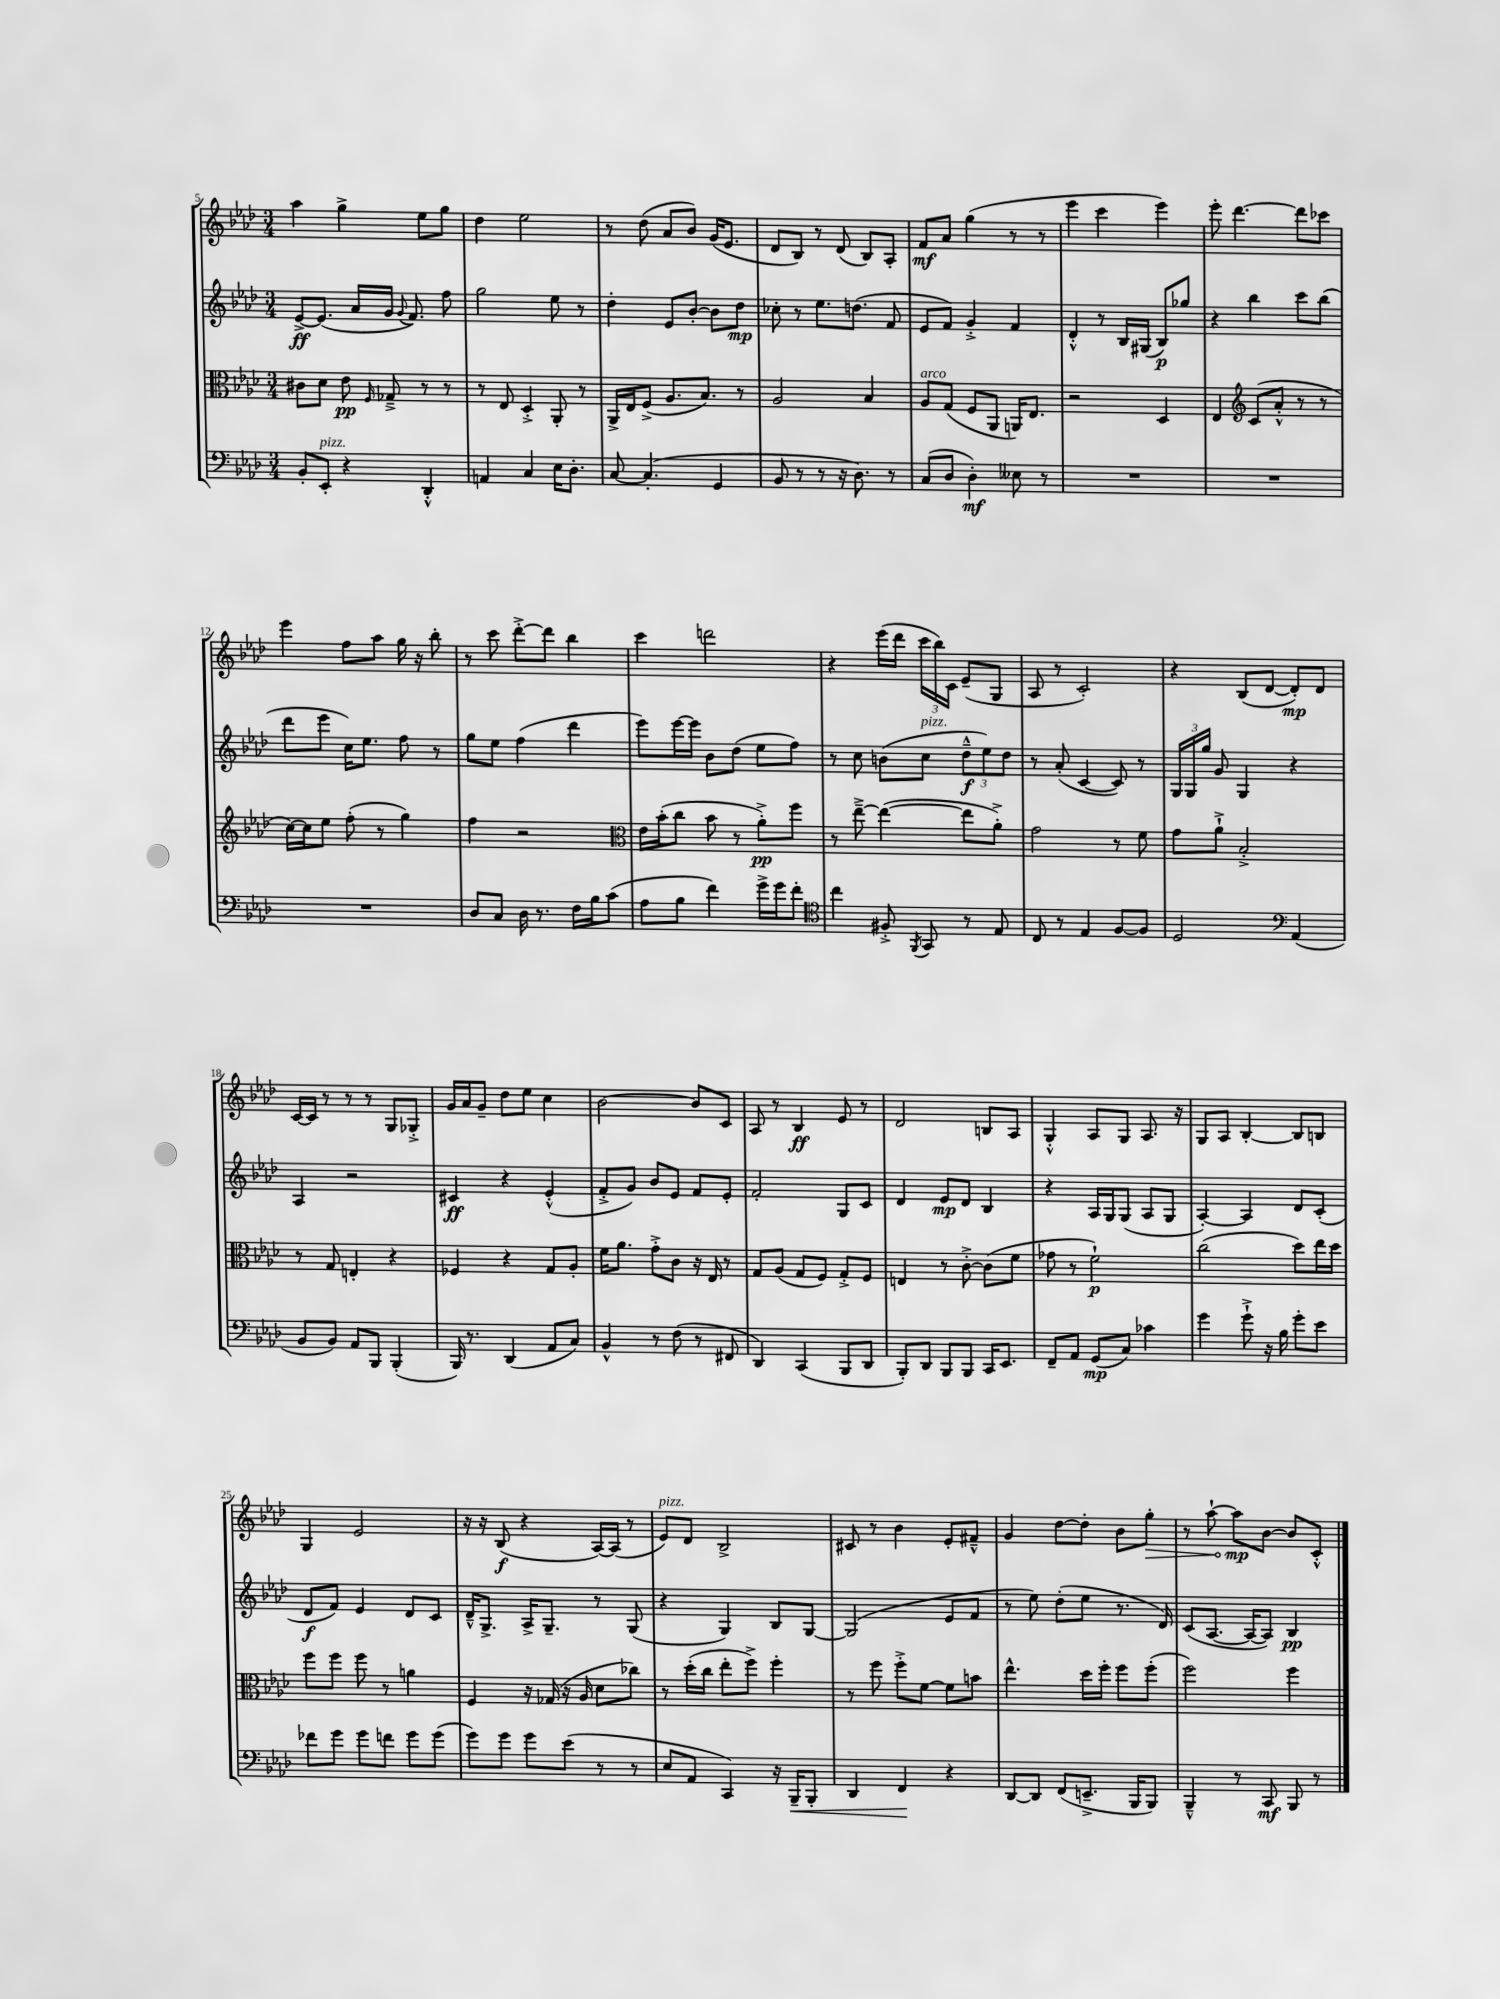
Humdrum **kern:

**kern	**dynam	**kern	**dynam	**kern	**dynam	**kern	**dynam
*part4	*part4	*part3	*part3	*part2	*part2	*part1	*part1
*staff4	*staff4	*staff3	*staff3	*staff2	*staff2	*staff1	*staff1
*clefF4	*	*clefC3	*	*clefG2	*	*clefG2	*
*k[b-e-a-d-]	*	*k[b-e-a-d-]	*	*k[b-e-a-d-]	*	*k[b-e-a-d-]	*
*M3/4	*	*M3/4	*	*M3/4	*	*M3/4	*
=5	=5	=5	=5	=5	=5	=5	=5
8BB-'/L	.	8c#X\L	.	[8e-^/L	ff	4aa-\	.
!LO:TX:a:i:t=pizz.	!	!	!	!	!	!	!
8EE-'/J	.	8d-\J	.	(8.e-/J]	.	.	.
4r	.	8e-\	pp	.	.	4gg^\	.
.	.	.	.	16a-/LL	.	.	.
.	.	16qqF/	.	.	.	.	.
.	.	8G-X~^/	.	16g/JJ	.	.	.
.	.	.	.	8qqg/	.	.	.
.	.	.	.	8.f/)	.	.	.
4DD-'^^/	.	8r	.	.	.	8ee-\L	.
.	.	8r	.	8ff\	.	8gg\J	.
=6	=6	=6	=6	=6	=6	=6	=6
4AAn/	.	8r	.	2gg\	.	4dd-\	.
.	.	8E-/	.	.	.	.	.
4C/	.	4D-'^/	.	.	.	2ee-\	.
16E-\KL	.	8AA-'/	.	8ee-\	.	.	.
8.D-'\J	.	.	.	.	.	.	.
.	.	8r	.	8r	.	.	.
=7	=7	=7	=7	=7	=7	=7	=7
[8C/	.	16AA-^/LL	.	4dd-'\	.	8r	.
.	.	16E-/J	.	.	.	.	.
(4.C'/]	.	(8F^/J	.	.	.	(8dd-\	.
.	.	8.A-/L	.	8e-/L	.	8a-/L	.
.	.	.	.	[8b-'/J	.	8b-/J)	.
.	.	8.B-/J)	.	.	.	.	.
4GG/	.	.	.	8b-\L]	.	(16g/KL	.
.	.	.	.	.	.	8.e-/J	.
.	.	8r	.	8dd-\J	mp	.	.
=8	=8	=8	=8	=8	=8	=8	=8
8BB-/	.	2A-/	.	8cc-X'\	.	8d-/L	.
8r	.	.	.	8r	.	8B-/J)	.
8r	.	.	.	8.ee-\L	.	8r	.
16r	.	.	.	.	.	(8d-/	.
8.D-\)	.	.	.	(8.ddn\J	.	.	.
.	.	4B-/	.	.	.	8B-/L)	.
8r	.	.	.	8f/	.	8A-'/J	.
=9	=9	=9	=9	=9	=9	=9	=9
!	!	!LO:TX:a:i:t=arco	!	!	!	!	!
(8C/L	.	8A-/L	.	8e-/L	.	8f/L	mf
8D-/J	.	(8G/J	.	8f/J)	.	8a-/J	.
4D-'\)	mf	8F/L	.	4g'^/	.	(4gg\	.
.	.	8AA-/J	.	.	.	.	.
8E--X\	.	16AAn/KL)	.	4f/	.	8r	.
.	.	8.E-/J	.	.	.	.	.
8r	.	.	.	.	.	8r	.
=10	=10	=10	=10	=10	=10	=10	=10
2.r	.	2r	.	4d-'^^/	.	4eee-\	.
.	.	.	.	8r	.	4ccc\	.
.	.	.	.	16B-/LL	.	.	.
.	.	.	.	(16G#X/JJ	.	.	.
.	.	4D-/	.	8B-/L)	p	4eee-\)	.
.	.	.	.	8gg-X/J	.	.	.
=11	=11	=11	=11	=11	=11	=11	=11
2.r	.	4E-/	.	4r	.	8eee-'\	.
.	.	.	.	.	.	[4.ddd-\	.
*	*	*clefG2	*	*	*	*	*
.	.	(8c/L	.	4bb-\	.	.	.
.	.	8a-'^^/J	.	.	.	.	.
.	.	8r	.	8ccc\L	.	8ddd-\L]	.
.	.	8r	.	(8bb-\J	.	8ccc-X\J	.
!!LO:LB:g=z
=12	=12	=12	=12	=12	=12	=12	=12
2.r	.	[16cc\LL)	.	8ddd-\L	.	4eee-\	.
.	.	16cc\J]	.	.	.	.	.
.	.	8ee-\J	.	8eee-\J	.	.	.
.	.	(8ff'\	.	16cc\KL)	.	8ff\L	.
.	.	.	.	8.ee-\J	.	.	.
.	.	8r	.	.	.	8aa-\J	.
.	.	4gg\)	.	8ff\	.	16gg\	.
.	.	.	.	.	.	16r	.
.	.	.	.	8r	.	8bb-'\	.
=13	=13	=13	=13	=13	=13	=13	=13
8D-/L	.	4ff\	.	8gg\L	.	8r	.
8C/J	.	.	.	8ee-\J	.	8ccc\	.
16D-\	.	2r	.	(4ff\	.	[8ddd-'^\L	.
8.r	.	.	.	.	.	.	.
.	.	.	.	.	.	8ddd-\J]	.
16F\LL	.	.	.	4ddd-\	.	4bb-\	.
16B-\J	.	.	.	.	.	.	.
(8c\J	.	.	.	.	.	.	.
=14	=14	=14	=14	=14	=14	=14	=14
*	*	*clefC3	*	*	*	*	*
8A-\L	.	16e-\LL	.	8eee-\L)	.	4ccc\	.
.	.	(16b-'\J	.	.	.	.	.
8B-\J	.	8cc\J	.	[16eee-\L	.	.	.
.	.	.	.	16eee-\JJ]	.	.	.
4f\)	.	8b-\	.	8b-\L	.	2dddn\	.
.	.	8r	.	(8dd-\J	.	.	.
16g^\LL	.	8a-'^\L)	pp	8ee-\L	.	.	.
16g\J	.	.	.	.	.	.	.
8f'\J	.	8ff\J	.	8ff\J)	.	.	.
=15	=15	=15	=15	=15	=15	=15	=15
*clefC4	*	*	*	*	*	*	*
4cc\	.	8r	.	8r	.	4r	.
.	.	[8ee-~^\	.	8cc\	.	.	.
8F#X'^/	.	(4ee-\_	.	(8bn\L	.	(16eee-\LL	.
.	.	.	.	.	.	16ddd-\JJ	.
8qFF/	.	.	.	.	.	.	.
!	!	!	!	!LO:TX:a:i:t=pizz.	!	!	!
8GG/	.	.	.	8cc\J	.	24ccc\LL	.
.	.	.	.	.	.	24bb-\)	.
.	.	.	.	.	.	24c\JJ	.
8r	.	8ee-\L]	.	12dd-~^^\L	f	(8e-~/L	.
.	.	.	.	12ee-\)	.	.	.
8E-/	.	8a-'^\J)	.	.	.	8G/J	.
.	.	.	.	12dd-\J	.	.	.
=16	=16	=16	=16	=16	=16	=16	=16
8C/	.	2g\	.	8r	.	8A-/	.
8r	.	.	.	(8a-'/	.	8r	.
4E-/	.	.	.	[4c/	.	2c'/)	.
[8F/L	.	8r	.	8c/])	.	.	.
8F/J]	.	8f\	.	8r	.	.	.
=17	=17	=17	=17	=17	=17	=17	=17
2D-/	.	8g\L	.	24G/LL	.	4r	.
.	.	.	.	24G/	.	.	.
.	.	.	.	24gg/JJ	.	.	.
.	.	8a-`^\J	.	8g/	.	.	.
.	.	2B-'^/	.	4G/	.	(8B-/L	.
.	.	.	.	.	.	[8d-/J	.
*clefF4	*	*	*	*	*	*	*
(4AA-/	.	.	.	4r	.	8d-'/L])	mp
.	.	.	.	.	.	8d-/J	.
!!LO:LB:g=z
=18	=18	=18	=18	=18	=18	=18	=18
8BB-/L	.	8r	.	4A-/	.	[16c/LL	.
.	.	.	.	.	.	16c/JJ]	.
8BB-/J)	.	8G/	.	.	.	8r	.
8AA-/L	.	4En'/	.	2r	.	8r	.
8BBB-/J	.	.	.	.	.	8r	.
(4BBB-'/	.	4r	.	.	.	8G/L	.
.	.	.	.	.	.	8G-X'^/J	.
=19	=19	=19	=19	=19	=19	=19	=19
16BBB-/)	.	4F-X/	.	4c#X/	ff	16g/LL	.
8.r	.	.	.	.	.	16a-/J	.
.	.	.	.	.	.	8g~/J	.
(4DD-/	.	4r	.	4r	.	8dd-\L	.
.	.	.	.	.	.	8ee-\J	.
8AA-/L	.	8G/L	.	(4e-'^^/	.	4cc\	.
8C/J)	.	8A-'/J	.	.	.	.	.
=20	=20	=20	=20	=20	=20	=20	=20
4BB-^^/	.	16f\KL	.	8f'^/L	.	[2b-\	.
.	.	8.a-\J	.	.	.	.	.
.	.	.	.	8g/J)	.	.	.
8r	.	8g'^\L	.	8b-/L	.	.	.
(8F\	.	8c\J	.	8e-/J	.	.	.
8r	.	16r	.	8f/L	.	8b-/L]	.
.	.	16E-/	.	.	.	.	.
8FF#X/	.	8r	.	8e-'/J	.	8c/J	.
=21	=21	=21	=21	=21	=21	=21	=21
4DD-/)	.	8G/L	.	2f'/	.	8A-/	.
.	.	(8A-/J	.	.	.	8r	.
(4CC/	.	8G/L	.	.	.	4B-/	ff
.	.	8F/J)	.	.	.	.	.
8BBB-/L	.	8G'^/L	.	8G/L	.	8e-/	.
8DD-/J	.	8F/J	.	8c/J	.	8r	.
=22	=22	=22	=22	=22	=22	=22	=22
8BBB-'/L)	.	4En/	.	4d-/	.	2d-/	.
8DD-/J	.	.	.	.	.	.	.
8BBB-/L	.	8r	.	8e-/L	mp	.	.
8BBB-/J	.	[8c'^\	.	8d-/J	.	.	.
16CC/KL	.	(8c\L]	.	4B-/	.	8Bn/L	.
8.EE-/J	.	.	.	.	.	.	.
.	.	8f\J	.	.	.	8A-/J	.
=23	=23	=23	=23	=23	=23	=23	=23
8FF~/L	.	8g-X\	.	4r	.	4G'^^/	.
8AA-/J	.	8r	.	.	.	.	.
(8GG/L	mp	2f`\)	p	16A-/LL	.	8A-/L	.
.	.	.	.	16G/J	.	.	.
8C/J)	.	.	.	(8G/J	.	8G/J	.
4c-X\	.	.	.	8A-/L	.	8.A-/	.
.	.	.	.	8G/J	.	.	.
.	.	.	.	.	.	16r	.
=24	=24	=24	=24	=24	=24	=24	=24
4g\	.	(2cc\	.	[4A-'/)	.	8G/L	.
.	.	.	.	.	.	8A-/J	.
8g`^\	.	.	.	4A-/]	.	[4B-'/	.
16r	.	.	.	.	.	.	.
16B-\	.	.	.	.	.	.	.
8g'\L	.	8dd-\L)	.	8d-/L	.	8B-/L]	.
8e-\J	.	16ee-\L	.	(8c'/J	.	8Bn/J	.
.	.	16dd-\JJ	.	.	.	.	.
!!LO:LB:g=z
=25	=25	=25	=25	=25	=25	=25	=25
8f-X\L	.	8ff\L	.	8d-/L	f	4G/	.
8g\J	.	8ff\J	.	8f/J)	.	.	.
8g\L	.	8ff\	.	4e-/	.	2e-/	.
8fn\J	.	8r	.	.	.	.	.
8g\L	.	4an\	.	8d-/L	.	.	.
(8g\J	.	.	.	8c/J	.	.	.
=26	=26	=26	=26	=26	=26	=26	=26
8g\L)	.	4F/	.	16d-~^^/KL	.	16r	.
.	.	.	.	8.G^/J	.	16r	.
8g\J	.	.	.	.	.	(8B-/	f
8g\L	.	16r	.	16A-^/KL	.	4r	.
.	.	(16G-X/	.	8.G~/J	.	.	.
(8e-\J	.	16r	.	.	.	.	.
.	.	16A-/	.	.	.	.	.
8r	.	8d-\L	.	8r	.	[16A-/LL)	.
.	.	.	.	.	.	(16A-/JJ]	.
8r	.	8cc-X\J)	.	(8G/	.	8r	.
=27	=27	=27	=27	=27	=27	=27	=27
!	!	!	!	!	!	!LO:TX:a:i:t=pizz.	!
8E-/L	.	8r	.	4r	.	8e-/L)	.
8AA-/J	.	(16dd-'\LL	.	.	.	8d-/J	.
.	.	16cc\JJ	.	.	.	.	.
4CC/)	.	8ee-'\L	.	4G/)	.	2B-^/	.
.	.	8ff^\J)	.	.	.	.	.
16r	.	4ff'\	.	8B-/L	.	.	.
!	!LO:HP:b	!	!	!	!	!	!
16BBB-~/KL	<	.	.	.	.	.	.
8BBB-'/J	.	.	.	[8G/J	.	.	.
=28	=28	=28	=28	=28	=28	=28	=28
4DD-/	.	8r	.	(2G/]	.	8c#X/	.
.	.	8ff\	.	.	.	8r	.
4FF/	.	8ff'^\L	.	.	.	4b-\	.
.	.	[8f\J	.	.	.	.	.
4r	[	8f\L]	.	8e-/L	.	8e-'/L	.
.	.	8bn\J	.	8f/J	.	8f#X~^^/J	.
=29	=29	=29	=29	=29	=29	=29	=29
[8DD-/L	.	4.ee-^^\	.	8r	.	4g/	.
8DD-/J]	.	.	.	8ee-\)	.	.	.
(8FF/L	.	.	.	(8dd-'\L	.	[8dd-\L	.
8.EEn~^/J	.	16dd-\LL	.	8ee-\J	.	8dd-'\J]	.
.	.	16ff'\JJ	.	.	.	.	.
.	.	8ff\L	.	8.r	.	8b-\L	.
16BBB-/KL	.	.	.	.	.	.	.
!	!	!	!	!	!	!	!LO:HP:b
8BBB-/J)	.	(8ff'\J	.	.	.	8gg'\J	>
.	.	.	.	16d-/)	.	.	.
=30	=30	=30	=30	=30	=30	=30	=30
4BBB-~^^/	.	2ff\)	.	(8c/L	.	8r	.
.	.	.	.	[8.A-/J	.	[8aa-`\	.
8r	.	.	.	.	.	8aa-\L]	mp
.	.	.	.	16A-/KL_	.	.	.
8CC/	mf	.	.	8A-/J])	.	[8b-\J	]
8BBB-/	.	4ff\	.	4B-/	pp	8b-/L]	.
8r	.	.	.	.	.	8c'^^/J	.
==	==	==	==	==	==	==	==
*-	*-	*-	*-	*-	*-	*-	*-
